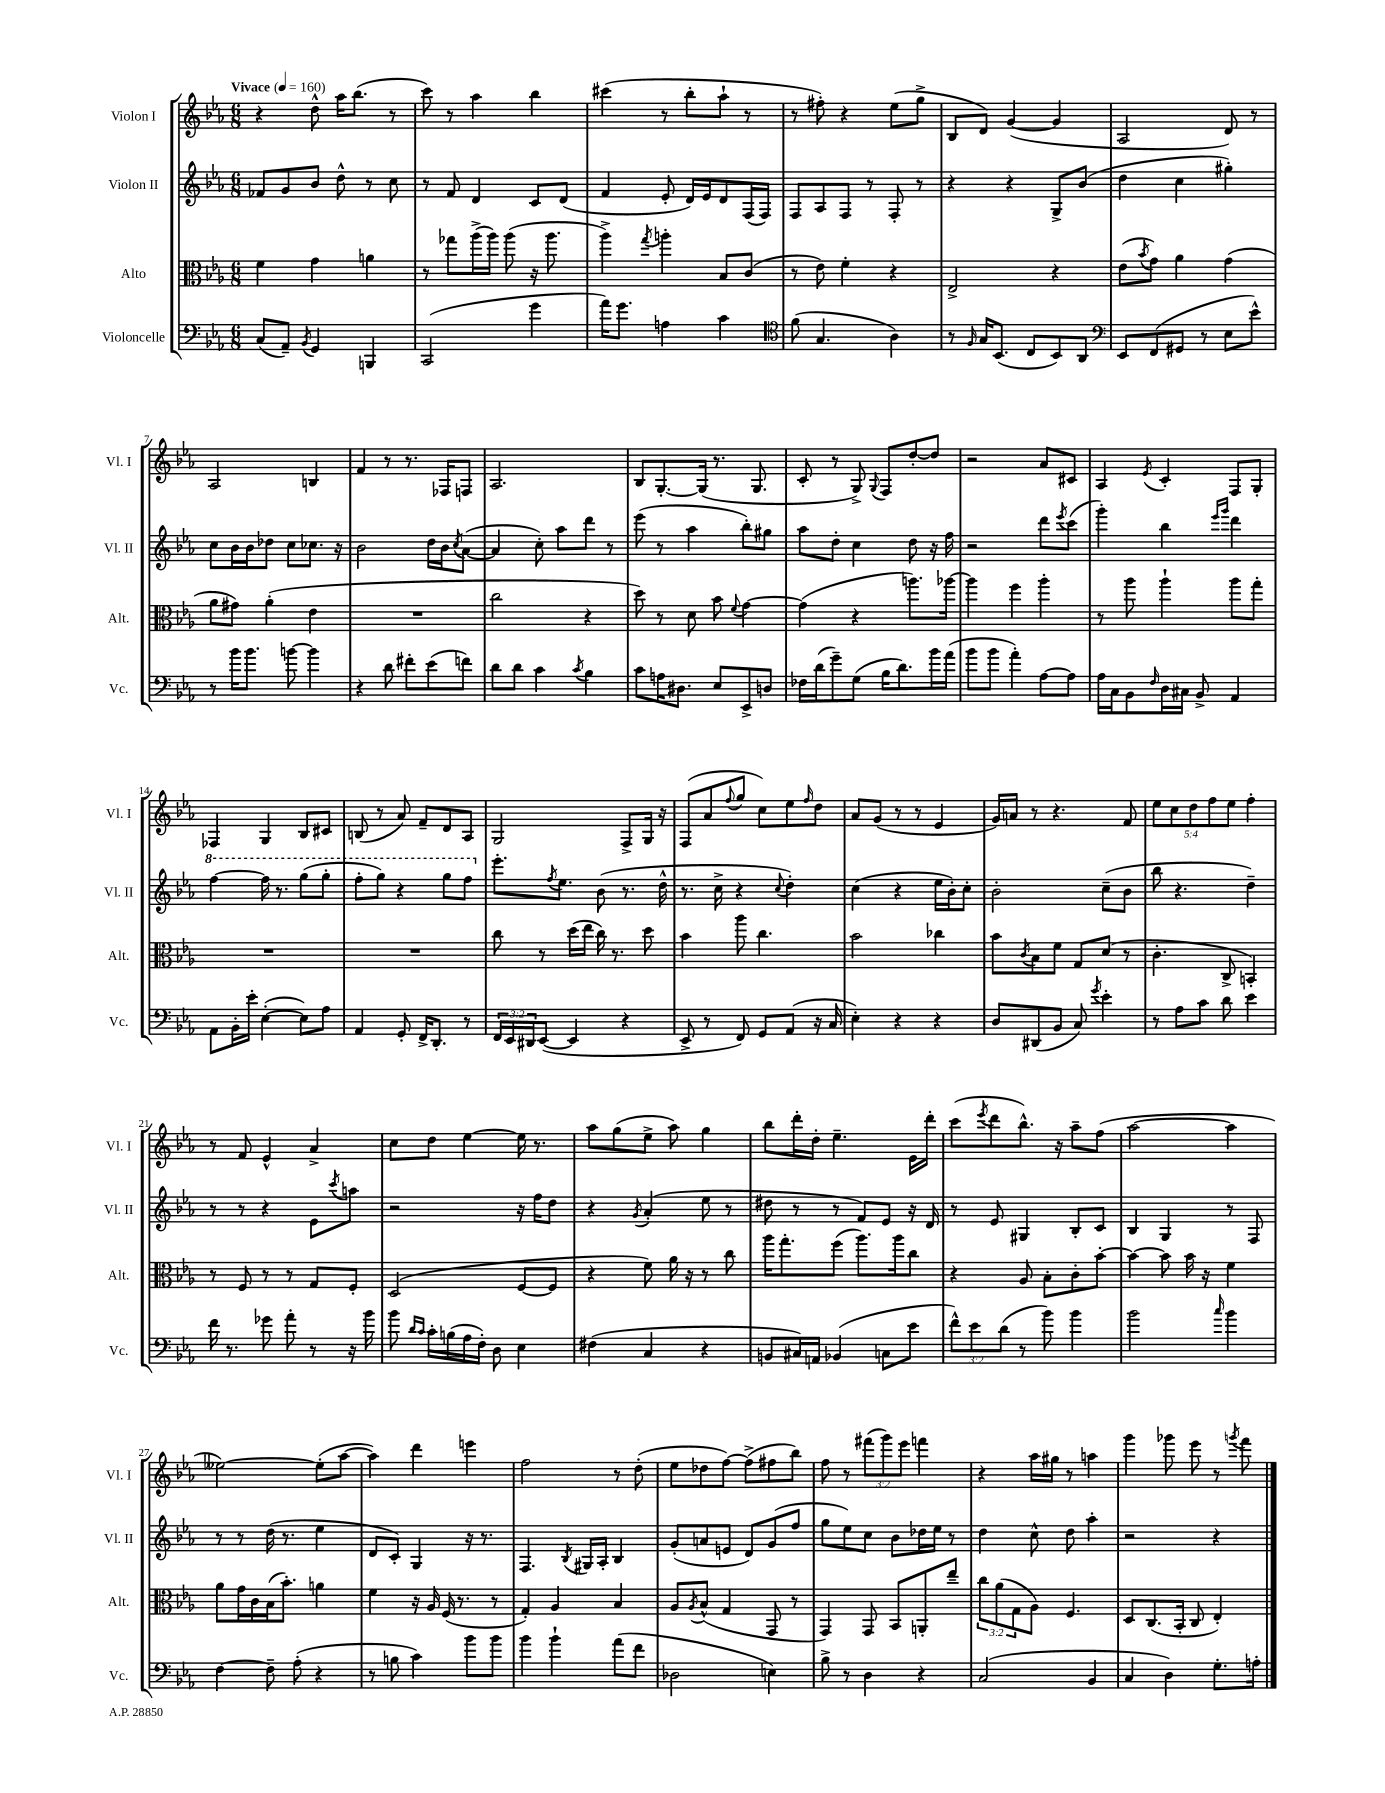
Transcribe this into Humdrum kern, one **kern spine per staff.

**kern	**kern	**kern	**kern
*staff4	*staff3	*staff2	*staff1
*clefF4	*clefC3	*clefG2	*clefG2
*k[b-e-a-]	*k[b-e-a-]	*k[b-e-a-]	*k[b-e-a-]
*M6/8	*M6/8	*M6/8	*M6/8
*MM160	*MM160	*MM160	*MM160
(8C	4f	8f-	4r
8AA-~)	.	8g	.
8qBB-	.	.	.
4GG	4g	8b-	8dd^^
.	.	8dd^^	16aa-
.	.	.	(8.bb-
4BBB	4a	8r	.
.	.	8cc	8r
=	=	=	=
(2CC	8r	8r	8ccc)
.	8gg-	8f	8r
.	(16aa-^	4d	4aa-
.	16aa-)	.	.
.	(8aa-	.	.
4g	16r	8c	4bb-
.	8.aa-	.	.
.	.	(8d	.
=	=	=	=
16a-)	4aa-^)	4f	(4ccc#
8.g	.	.	.
.	8qgg	.	.
4A	4aa'	8e-'	8r
.	.	16d)	8bb-'
.	.	16e-	.
4c	8B-	8d	8aa-`
.	(8c	(16F	8r
.	.	16F)	.
=	=	=	=
*clefC4	*	*	*
(8f	8r	8F	8r
4.G	8e-)	8A-	8ff#')
.	4f'	8F	4r
.	.	8r	.
4A-)	4r	8F'	(8ee-
.	.	8r	8gg^
=	=	=	=
8r	2E-^	4r	8B-
16qqF	.	.	.
16G	.	.	8d)
(8.BB-	.	.	.
.	.	4r	([4g
8C	.	.	.
8BB-)	4r	8G^	4g]
8AA-	.	(8b-	.
=	=	=	=
*clefF4	*	*	*
8EE-	(8e-	4dd	2A-
.	8qb-	.	.
(8FF	8g)	.	.
8GG#	4a-	4cc	.
8r	.	.	.
8E-	(4g	4gg#')	8d)
8e-^^)	.	.	8r
=	=	=	=
8r	8a-	8cc	2A-
16b-	8g#)	16b-	.
8.b-	.	16b-	.
.	(4a-'	8dd-	.
[8b	.	8cc	.
4b]	4e-	8.cc-	4B
.	.	16r	.
=	=	=	=
4r	2.r	2b-	4f
8d	.	.	8r
8f#'	.	.	8.r
(8e-	.	16dd	.
.	.	16b-	16F-
.	.	8qcc	.
8f)	.	([8a-	8F
=	=	=	=
8d	2cc	4a-]	2.A-
8d	.	.	.
4c	.	8cc')	.
.	.	8aa-	.
8qc	.	.	.
4B-	4r	8ddd	.
.	.	8r	.
=	=	=	=
8c	8dd)	(8eee-	8B-
16A	8r	8r	[8.G'
8.D#	.	.	.
.	8d	4aa-	.
.	.	.	(16G]
8E-	8b-	.	8.r
.	8qqf	.	.
8EE-^	[4g	8bb-')	.
.	.	.	8.G
8D	.	8gg#	.
=	=	=	=
16F-	(4g]	8aa-	8c'
(16d	.	.	.
8g~)	.	8dd'	8r
(8G	4r	4cc	8G^)
.	.	.	8qqG
16B-	.	.	8F
8.d)	.	.	.
.	8.aa)	8dd	[8dd'
16b-	.	16r	8dd]
(16a-	[16aa-	16ff	.
=	=	=	=
8b-	4aa-]	2r	2r
8b-	.	.	.
4a-')	4ff	.	.
[8A-	4aa-'	8ddd	8a-
.	.	8qeee-	.
8A-]	.	(8ccc	8c#
=	=	=	=
16A-	8r	4ggg')	4A-
16C	.	.	.
8BB-	8aa-	.	.
16qqF	.	.	8qe-
16D	4aa-`	4bb-	4c'
16C#	.	.	.
8BB-^	.	.	.
.	.	16qqeee-	.
.	.	16qqggg	.
4AA-	8aa-	4ddd	8F
.	8gg'	.	8G'
=	=	=	=
8AA-	2.r	[4fff	4F-
16BB-'	.	.	.
16e-'	.	.	.
([4E-'	.	16fff]	4G
.	.	8.r	.
8E-])	.	(8ggg	8B-
8A-	.	8ggg'	8c#
=	=	=	=
4AA-	2.r	8fff'	(8B
.	.	8ggg)	8r
8GG'	.	4r	8a-)
16FF^	.	.	8f~
8.DD'	.	.	.
.	.	8ggg	8d
8r	.	8fff	8A-
=	=	=	=
24FF	8cc	8.eee-'	2G
24EE-	.	.	.
24DD#	.	.	.
([8EE-	8r	.	.
.	.	8qff	.
.	.	8.ee-	.
4EE-]	(16dd	.	.
.	16ee-	.	.
.	16cc)	(8b-	.
.	8.r	.	.
4r	.	8.r	8F^
.	8dd	.	16G
.	.	16dd^^	16r
=	=	=	=
8EE-^	4b-	8.r	(8F
8r	.	.	8a-
.	.	16cc^	.
.	.	.	8qqff
8FF)	8aa-	4r	8gg
8GG	4.cc	.	8cc)
.	.	8qqcc	.
(8AA-	.	4dd')	8ee-
.	.	.	16qqff
16r	.	.	8dd
16C	.	.	.
=	=	=	=
4E-')	2b-	(4cc	8a-
.	.	.	(8g
4r	.	4r	8r
.	.	.	8r
4r	4cc-	16ee-	4e-
.	.	16b-')	.
.	.	8cc'	.
=	=	=	=
8D	8b-	2b-'	16g)
.	.	.	16a
.	8qc	.	.
(8DD#	8B-	.	8r
8BB-	8f	.	4.r
8C)	8G	.	.
8qg	.	.	.
4e-'	(8d	(8cc~	.
.	8r	8b-	8f
=	=	=	=
8r	4.c'	8bb-	10ee-
.	.	.	10cc
8A-	.	4.r	.
.	.	.	10dd
8c	.	.	.
.	.	.	10ff
8d	8C^	.	.
.	.	.	10ee-
4e-	4BB')	4dd~)	4ff'
=	=	=	=
16f	8r	8r	8r
8.r	.	.	.
.	8F	8r	8f
8g-	8r	4r	4e-^^
8a-'	8r	.	.
8r	8G	8e-	4a-^
.	.	8qccc	.
16r	8F'	8aa	.
16b-	.	.	.
=	=	=	=
8b-	(2D	2r	8cc
16qqd	.	.	.
16qqc	.	.	.
16c'	.	.	8dd
(16B	.	.	.
16A-	.	.	[4ee-
16F')	.	.	.
8D	.	.	.
4E-	[8F	16r	16ee-]
.	.	16ff	8.r
.	8F]	8dd	.
=	=	=	=
(4F#	4r	4r	8aa-
.	.	.	(8gg
.	.	8qg	.
4C	8f)	(4a-'	8ee-^
.	16a-	.	8aa-)
.	16r	.	.
4r	8r	8ee-	4gg
.	8cc	8r	.
=	=	=	=
8BB	16aa-	8dd#	8bb-
.	8.gg'	.	.
16C#)	.	8r	16ddd'
16AA	.	.	16dd'
(4BB-	(8ff	8r	4.ee-~
.	8.aa-)	8f)	.
8C	.	8e-	.
.	16aa-	.	.
8e-	8cc	16r	16e-
.	.	16d	16ddd'
=	=	=	=
12f^^)	4r	8r	(8ccc
12e-	.	.	.
.	.	.	8qeee-
.	.	8e-	8ddd
(12d	.	.	.
8r	8A-	4G#	8.bb-^^)
8b-)	8B-'	.	.
.	.	.	16r
4b-	8c'	8B-'	8aa-~
.	[8b-'	8c	(8ff
=	=	=	=
2b-	4b-_	4B-	[2aa-
.	8b-]	4G	.
.	16b-	.	.
.	16r	.	.
16qqcc	.	.	.
4b-	4f	8r	4aa-]
.	.	8F	.
=	=	=	=
[4F	8a-	8r	[2ee--)
.	16g	8r	.
.	16c	.	.
8F~]	(16B-	(16dd	.
.	8.b-')	8.r	.
(8A-'	.	.	.
4r	4a	4ee-	(8ee--']
.	.	.	[8aa-
=	=	=	=
8r	4f	8d	4aa-])
8B	.	8c')	.
4c)	16r	4G	4ddd
.	16A-	.	.
.	(16F	.	.
.	8.r	.	.
8b-	.	16r	4eee
.	.	8.r	.
8b-	8r	.	.
=	=	=	=
4b-	4G')	4.F	2ff
4b-`	4A-	.	.
.	.	8qB-	.
.	.	16G#	.
.	.	16A-'	.
(8a-	4B-	4B-	8r
8f	.	.	(8dd'
=	=	=	=
2D-	8A-	(8g'	8ee-
.	8qA-	.	.
.	(8B-^^	8a	8dd-
.	4G	8e	[8ff)
.	.	8d)	(8ff^]
4E)	8GG	(8g	8ff#
.	8r	8ff	8bb-)
=	=	=	=
8B-^	4GG)	8gg	8ff
8r	.	8ee-)	8r
4D	8GG	8cc	(12fff#
.	.	.	12ggg)
.	8BB-	8b-	.
.	.	.	12eee-
4r	8AA'	16dd-	4fff
.	.	16ee-	.
.	8ee-~	8r	.
=	=	=	=
(2C	12cc	4dd	4r
.	(12a-	.	.
.	12G	.	.
.	8A-)	8cc^^	16aa-
.	.	.	16gg#
.	4.F	8dd	8r
4BB-	.	4aa-'	4aa
=	=	=	=
4C	8D	2r	4ggg
.	(8.C	.	.
4D)	.	.	8ggg-
.	16BB-'	.	.
.	8C	.	8eee-
8.G'	4E-')	4r	8r
.	.	.	8qggg
.	.	.	8fff
16A'	.	.	.
==	==	==	==
*-	*-	*-	*-
